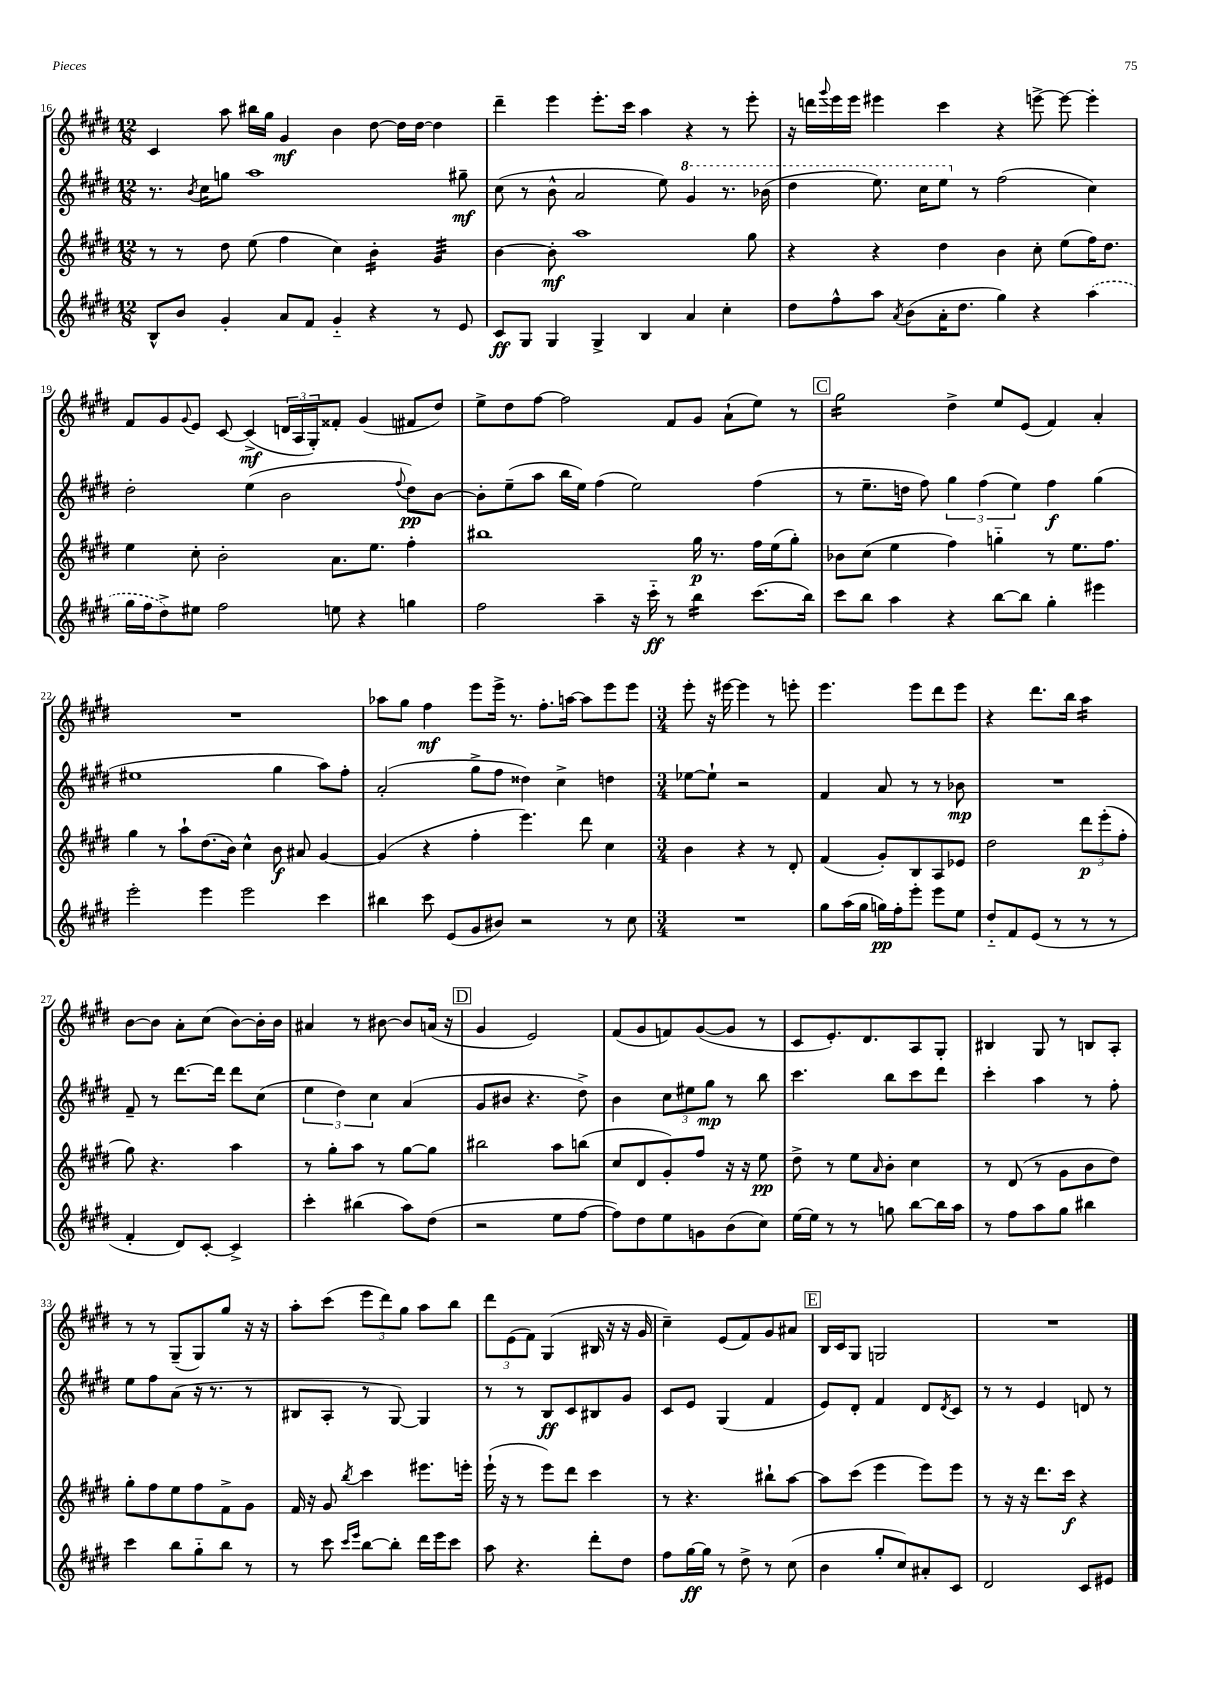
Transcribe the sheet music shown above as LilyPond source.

<<
\new StaffGroup <<
\new Staff = "s0" {
    \clef treble \key e \major \numericTimeSignature \time 12/8
    cis'4 a''8 bis''16 gis''16 gis'4\mf b'4 dis''8~ dis''16 dis''16~ dis''4 |
    dis'''4-- e'''4 e'''8.-. cis'''16 a''4 r4 r8 e'''8-. |
    r16 d'''16 \appoggiatura { gis'''8 } e'''16 e'''16 eis'''4 cis'''4 r4 e'''8~-> e'''8~ e'''4-. |
    fis'8 gis'8 \appoggiatura { gis'8 } e'8 cis'8~ cis'4->\mf( \tuplet 3/2 { d'16 a16 gis16-.) } fisis'8-. gis'4( fis'8 dis''8) |
    e''8-> dis''8 fis''8~ fis''2 fis'8 gis'8 a'8-!( e''8) r8 |
    \mark \markup { \box "C" } gis''2:16 dis''4-> e''8 e'8( fis'4) a'4-. |
    R1. |
    aes''8 gis''8 fis''4\mf e'''8 e'''16-> r8. fis''8.-. a''16~ a''8 e'''8 e'''8 |
    \numericTimeSignature \time 3/4 e'''8-. r16 eis'''16~ eis'''4 r8 e'''8-. |
    e'''4. e'''8 dis'''8 e'''8 |
    r4 dis'''8. b''16 a''4:16 |
    b'8~ b'8 a'8-. cis''8( b'8~) b'16-. b'16 |
    ais'4 r8 bis'8~ bis'8 a'16( r16 |
    \mark \markup { \box "D" } gis'4 e'2) |
    fis'8( gis'8 f'8) gis'8~( gis'8 r8 |
    cis'8 e'8.-.) dis'8. a8 gis8-. |
    bis4 gis8 r8 b8 a8-. |
    r8 r8 gis8--( gis8) gis''8 r16 r16 |
    a''8-. cis'''8( \tuplet 3/2 { e'''8 dis'''8) gis''8 } a''8 b''8 |
    \tuplet 3/2 { dis'''8 e'8( fis'8) } gis4( bis16 r16 r16 gis'16 |
    cis''4--) e'8( fis'8) gis'8 ais'8 |
    \mark \markup { \box "E" } b16 cis'16 gis8 g2 |
    R2. \bar "|." |
}
\new Staff = "s1" {
    \clef treble \key e \major \numericTimeSignature \time 12/8
    r8. \acciaccatura { b'8 } cis''16 g''8 a''1 gis''8--\mf |
    cis''8( r8 b'8-^ a'2 e''8) \ottava #1 gis''4 r8. bes''16( |
    dis'''4 e'''8.) cis'''16 e'''8 \ottava #0 r8 fis''2( cis''4) |
    dis''2-. e''4( b'2 \appoggiatura { fis''8 } dis''8\pp) b'8~ |
    b'8-. e''8--( a''8 b''16 e''16) fis''4( e''2) fis''4( |
    \mark \markup { \box "C" } r8 e''8.-- d''16 fis''8) \tuplet 3/2 { gis''4 fis''4( e''4) } fis''4\f gis''4( |
    eis''1 gis''4 a''8) fis''8-. |
    a'2-.( gis''8-> fis''8 disis''4) cis''4-> d''4 |
    \numericTimeSignature \time 3/4 ees''8~ ees''8-! r2 |
    fis'4 a'8 r8 r8 bes'8\mp |
    R2. |
    fis'8-- r8 dis'''8.~ dis'''16 dis'''8 cis''8( |
    \tuplet 3/2 { e''4 dis''4) cis''4 } a'4( |
    \mark \markup { \box "D" } gis'8 bis'8 r4. dis''8->) |
    b'4 \tuplet 3/2 { cis''8 eis''8 gis''8\mp } r8 b''8 |
    cis'''4. b''8 cis'''8 dis'''8 |
    cis'''4-. a''4 r8 fis''8-. |
    e''8 fis''8 a'8( r16 r8. r8 |
    bis8 a8-. r8 gis8~) gis4 |
    r8 r8 b8\ff cis'8 bis8 gis'8 |
    cis'8 e'8 gis4( fis'4 |
    \mark \markup { \box "E" } e'8) dis'8-. fis'4 dis'8 \acciaccatura { dis'8 } cis'8 |
    r8 r8 e'4 d'8 r8 \bar "|." |
}
\new Staff = "s2" {
    \clef treble \key e \major \numericTimeSignature \time 12/8
    r8 r8 dis''8 e''8( fis''4 cis''4) b'4:16-. gis'4:32 |
    b'4~ b'8-.\mf a''1 gis''8 |
    r4 r4 dis''4 b'4 cis''8-. e''8( fis''16) dis''8. |
    e''4 cis''8-. b'2-. a'8. e''8. fis''4-. |
    bis''1 gis''16\p r8. fis''16 e''16( gis''8-.) |
    \mark \markup { \box "C" } bes'8 cis''8( e''4 fis''4) g''4-_ r8 e''8. fis''8. |
    gis''4 r8 a''8-! dis''8.( b'16) cis''4-^ b'8\f ais'8 gis'4~ |
    gis'4( r4 fis''4-. e'''4.) dis'''8 cis''4 |
    \numericTimeSignature \time 3/4 b'4 r4 r8 dis'8-. |
    fis'4( gis'8-.) b8 a8 ees'8 |
    dis''2 \tuplet 3/2 { dis'''8\p e'''8-.( fis''8-. } |
    gis''8) r4. a''4 |
    r8 gis''8-. a''8 r8 gis''8~ gis''8 |
    \mark \markup { \box "D" } bis''2 a''8 b''8( |
    cis''8 dis'8 gis'8-.) fis''8 r16 r16 e''8\pp |
    dis''8-> r8 e''8 \grace { a'16 } b'8-. cis''4 |
    r8 dis'8( r8 gis'8 b'8 dis''8) |
    gis''8-. fis''8 e''8 fis''8 fis'8-> gis'8 |
    fis'16 r16 gis'8 \acciaccatura { b''8 } cis'''4 eis'''8. e'''16-. |
    e'''16-!( r16 r8 e'''8) dis'''8 cis'''4 |
    r8 r4. bis''8-! a''8~ |
    \mark \markup { \box "E" } a''8 cis'''8( e'''4 e'''8) e'''8 |
    r8 r16 r16 dis'''8. cis'''16\f r4 \bar "|." |
}
\new Staff = "s3" {
    \clef treble \key e \major \numericTimeSignature \time 12/8
    b8-^ b'8 gis'4-. a'8 fis'8 gis'4-_ r4 r8 e'8 |
    cis'8\ff gis8 gis4 gis4-> b4 a'4 cis''4-. |
    dis''8 fis''8-^ a''8 \acciaccatura { a'8 } b'8( a'16-. dis''8. gis''4) r4 \once \slurDashed a''4( |
    gis''16 fis''16 dis''8->) eis''8 fis''2 e''8 r4 g''4 |
    fis''2 a''4-- r16 cis'''16-_\ff r8 b''4:16 cis'''8.( b''16) |
    \mark \markup { \box "C" } cis'''8 b''8 a''4 r4 b''8~ b''8 gis''4-. eis'''4 |
    e'''2-. e'''4 e'''2 cis'''4 |
    bis''4 cis'''8 e'8( gis'8 bis'8) r2 r8 cis''8 |
    \numericTimeSignature \time 3/4 R2. |
    gis''8 a''16( gis''16 g''16\pp) fis''16-. e'''8-. e'''8 e''8 |
    dis''8-_ fis'8 e'8( r8 r8 r8 |
    fis'4-. dis'8) cis'8~-. cis'4-> |
    cis'''4-. bis''4( a''8) dis''8( |
    \mark \markup { \box "D" } r2 e''8 fis''8~ |
    fis''8) dis''8 e''8 g'8 b'8( cis''8) |
    e''16~ e''16 r8 r8 g''8 b''8~ b''16 a''16 |
    r8 fis''8 a''8 gis''8 bis''4 |
    cis'''4 b''8 gis''8-_ b''8 r8 |
    r8 cis'''8 \grace { cis'''16 e'''16 } b''8~ b''8-. dis'''16 e'''16 cis'''8 |
    a''8 r4. dis'''8-. dis''8 |
    fis''8 gis''16~\ff gis''16 r8 dis''8-> r8 cis''8( |
    \mark \markup { \box "E" } b'4 gis''8-. cis''8) ais'8-. cis'8 |
    dis'2 cis'8 eis'8 \bar "|." |
}
>>
>>
\layout { \context { \Score currentBarNumber = #16 } }
